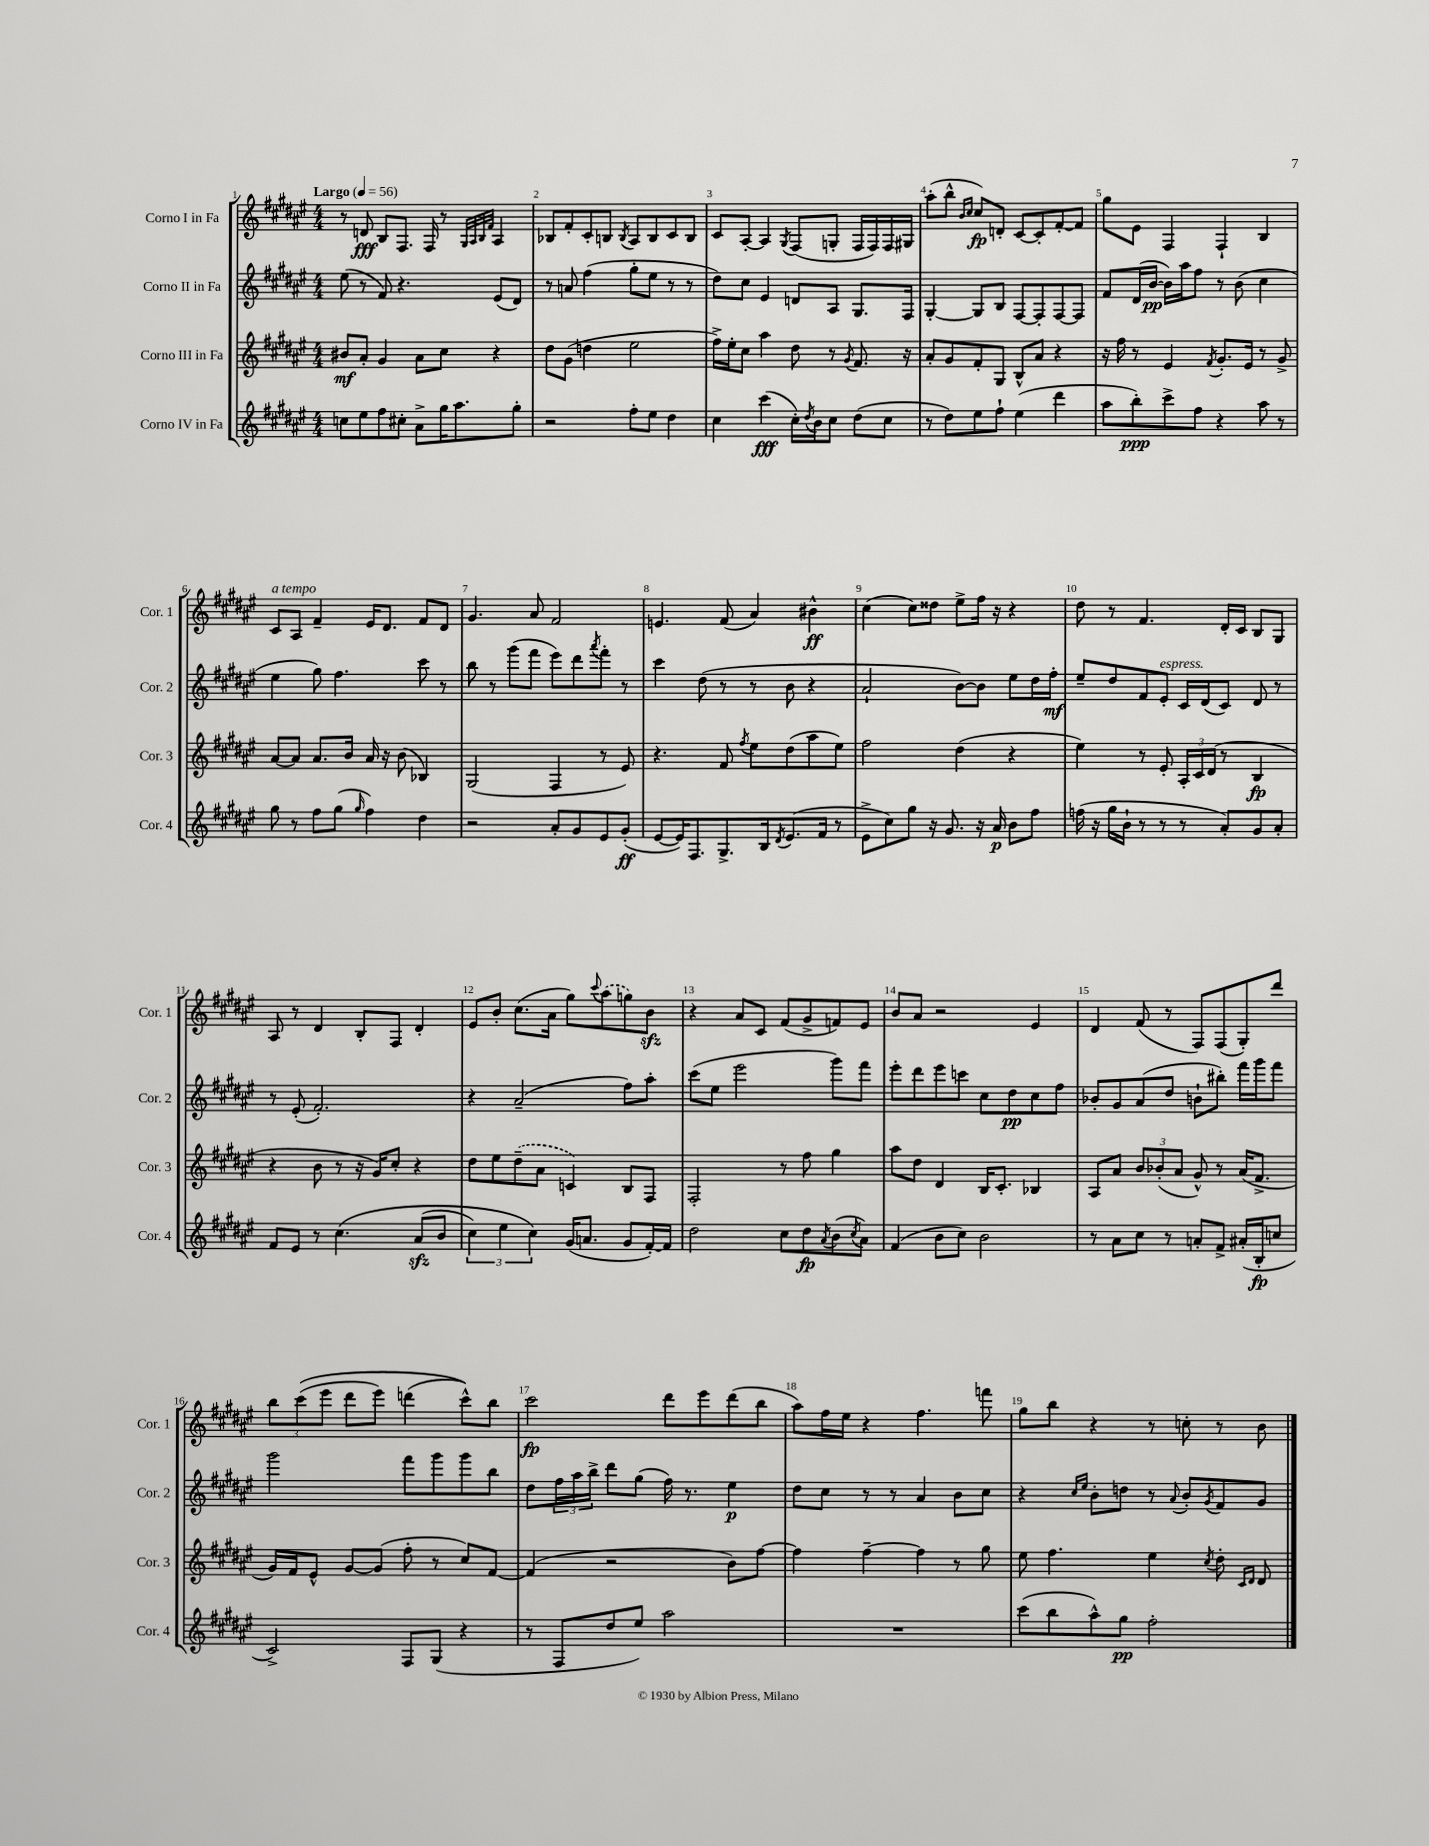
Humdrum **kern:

**kern	**kern	**kern	**kern
*staff4	*staff3	*staff2	*staff1
*clefG2	*clefG2	*clefG2	*clefG2
*k[f#c#g#d#a#e#]	*k[f#c#g#d#a#e#]	*k[f#c#g#d#a#e#]	*k[f#c#g#d#a#e#]
*M4/4	*M4/4	*M4/4	*M4/4
*MM56	*MM56	*MM56	*MM56
8cc	8b#	(8ee#	8r
8ee#	8a#'	8r	8d
8ff#	4g#	8f#)	8B
8cc#'	.	4.r	8.F#
8a#^	8a#	.	.
.	.	.	16F#
16gg#	8cc#	.	8r
8.aa#	.	.	.
.	.	.	32qqG#
.	.	.	32qqA#
.	.	.	32qqB
.	.	.	32qqf#
.	4r	(8e#	4A#
8gg#'	.	8d#)	.
=	=	=	=
2r	8dd#	8r	8B-
.	(8g#	8a	8f#'
.	4dd	(4ff#	8c#'
.	.	.	8B
.	.	.	8qB
8ff#'	2ee#	8gg#'	8A#
8ee#	.	8ee#	8B
4dd#	.	8r	8c#
.	.	8r	8B
=	=	=	=
4cc#	16ff#^)	8dd#)	8c#
.	16ee#'	.	.
.	8cc#	8cc#	[8A#'
(4ccc#	4aa#	4e#	4A#]
.	.	.	8qG#
16cc#')	8dd#	8d	(8F#
8qdd#	.	.	.
16b	.	.	.
8cc#	8r	8A#	8G'
.	8qg#	.	.
(8dd#	8.f#	8.G#	16F#
.	.	.	16F#)
8cc#	.	.	16F#
.	16r	16F#	16G#
=	=	=	=
8r	8a#'	[4G#'	(8aa#'
8dd#)	8g#	.	8bb^^
.	.	.	16qqb
.	.	.	16qqcc#
8ee#	8f#'	8G#]	8cc#)
8ff#`	8G#	8B	8d'
(4ee#	8B^^	[8F#	[8c#
.	8a#	8F#']	8c#']
4ddd#	4r	[8F#	[8f#'
.	.	8F#]	8f#]
=	=	=	=
8aa#	16r	8f#	8gg#
.	16ff#	.	.
8bb')	8r	(16d#	8e#
.	.	[16b	.
8ccc#^	4e#	16b])	4F#
.	.	16aa#	.
8ff#	.	8ff#	.
.	8qf#	.	.
4r	8.g#'	8r	4F#`
.	.	(8b	.
.	16e#	.	.
8aa#	8r	4cc#	4B
8r	8g#^	.	.
=	=	=	=
8gg#	[8a#	4ee#	8c#
8r	8a#]	.	8A#
8ff#	8.a#	8gg#)	4f#~
(8gg#	.	4.ff#	.
.	16b	.	.
16qqgg#	.	.	.
4ff#)	16a#	.	16e#
.	16r	.	8.d#
.	(8b	.	.
4dd#	4B-)	8ccc#	8f#
.	.	8r	8d#
=	=	=	=
2r	(2G#	8bb	4.g#
.	.	8r	.
.	.	(8ggg#	.
.	.	8fff#	8a#
8a#'	4F#	8eee#)	2f#
8g#	.	8ddd#	.
.	.	8qaaa#	.
8e#	8r	8fff#'	.
(8g#'	8e#)	8r	.
=	=	=	=
[8e#	4.r	4ccc#	4.e
16e#])	.	.	.
8.F#	.	.	.
.	.	(8dd#	.
8.G#^	8f#	8r	(8f#
.	8qff#	.	.
.	8ee#	8r	4a#)
16B	.	.	.
8qd#	.	.	.
(8.e#	(8dd#	8b	.
.	8aa#	4r	4b#^^
16f#	.	.	.
8r	8ee#)	.	.
=	=	=	=
8e#^	2ff#	2a#`	(4cc#
8cc#)	.	.	.
8gg#	.	.	8cc#)
16r	.	.	8dd##
8.g#	.	.	.
.	(4dd#	[8b)	8ee#^
16r	.	8b]	16ff#
16a#	.	.	16r
8b	4r	8ee#	4r
8ff#	.	16dd#	.
.	.	16ff#'	.
=	=	=	=
(16ff	4ee#)	8ee#~	8dd#
16r	.	.	.
16gg#	.	8dd#	8r
16b`	.	.	.
8r	8r	8f#	4.f#
8r	8e#'	8e#'	.
8r	24A#'	16c#	.
.	24c#	.	.
.	.	(16d#	.
.	(24d#	.	.
8a#')	8r	8c#)	16d#'
.	.	.	16c#
8g#	4B	8d#	8B
8a#'	.	8r	8G#
=	=	=	=
8f#	4r	8r	8A#
8e#	.	(8e#'	8r
8r	8b	2.f#')	4d#
&(4.cc#	8r	.	.
.	16r	.	8B'
.	16g#)	.	.
.	8cc#'	.	8F#
(8a#	4r	.	4d#'
8b	.	.	.
=	=	=	=
6cc#)	8dd#	4r	8e#
.	8ee#	.	8b'
6ee#	.	.	.
.	(8dd#~	(2a#~	(8.cc#
6cc#&)	.	.	.
.	8a#	.	.
.	.	.	16a#
(16g#	4c)	.	8gg#)
8.a	.	.	.
.	.	.	8qqccc#
.	.	.	(8aa#
8g#	8B	8ff#)	8gg)
[16f#')	8F#	8aa#'	8b
16f#]	.	.	.
=	=	=	=
2dd#	2F#'	(8ccc#	4r
.	.	8ee#	.
.	.	2eee#	8a#
.	.	.	8c#
8cc#	8r	.	(8f#
8dd#	8ff#	.	8g#^
8qa#	.	.	.
(8b	4gg#	8ggg#)	8f)
8qcc#	.	.	.
8a#)	.	8fff#	8e#
=	=	=	=
(4f#	8aa#	8eee#'	8b
.	8dd#	8ddd#	8a#
8b	4d#	8eee#	2r
8cc#)	.	8ccc	.
2b	16B	8cc#	.
.	8.c#'	.	.
.	.	8dd#	.
.	4B-	8cc#	4e#
.	.	8ff#	.
=	=	=	=
8r	8A#	8b-'	4d#
8a#	8a#	8g#	.
8cc#	12b	(8a#	(8f#
.	(12b-'	.	.
8r	.	8dd#	8r
.	12a#	.	.
8a'	8g#^^)	8b`	8F#)
8f#^	8r	8bb#')	(8F#
(16a#'	(16a#	16fff#	8G#')
16B'	8.f#^	16ggg#	.
8cc	.	8fff#	8ddd#
=	=	=	=
2c#^)	16g#)	2ggg#	12bb
.	16f#	.	.
.	.	.	&((12ccc#
.	8e#^^	.	.
.	.	.	12eee#
.	[8g#	.	8ddd#
.	(8g#]	.	8eee#)
8F#	8ff#'	8fff#	(4ddd
(8G#	8r	8ggg#	.
4r	8cc#)	8ggg#	8ccc#^^)&)
.	[8f#	8bb	8bb
=	=	=	=
8r	(4f#]	8dd#	2ccc#
8F#	.	24ff#	.
.	.	24aa#	.
.	.	24bb^	.
8dd#	2r	8ddd#	.
8ee#)	.	(8gg#	.
2aa#	.	16ff#)	8ddd#
.	.	8.r	.
.	.	.	8eee#
.	8b)	4ee#	(8ddd#
.	[8ff#	.	8bb
=	=	=	=
1r	4ff#]	8dd#	8aa#)
.	.	8cc#	16ff#
.	.	.	16ee#
.	[4ff#~	8r	4r
.	.	8r	.
.	4ff#]	4a#	4.ff#
.	8r	8b	.
.	8gg#	8cc#	8fff
=	=	=	=
(8ccc#	8ee#	4r	8gg#
8bb	4.ff#	.	8bb
.	.	16qqcc#	.
.	.	16qqee#	.
8aa#^^)	.	8b'	4r
8gg#	.	8dd	.
2ff#'	4ee#	8r	8r
.	.	8qqa#	.
.	.	8b'	8cc'
.	8qcc#	8qg#	.
.	8dd#'	8f#	8r
.	16qqc#	.	.
.	16qqd#	.	.
.	8d#	8g#	8b
==	==	==	==
*-	*-	*-	*-
